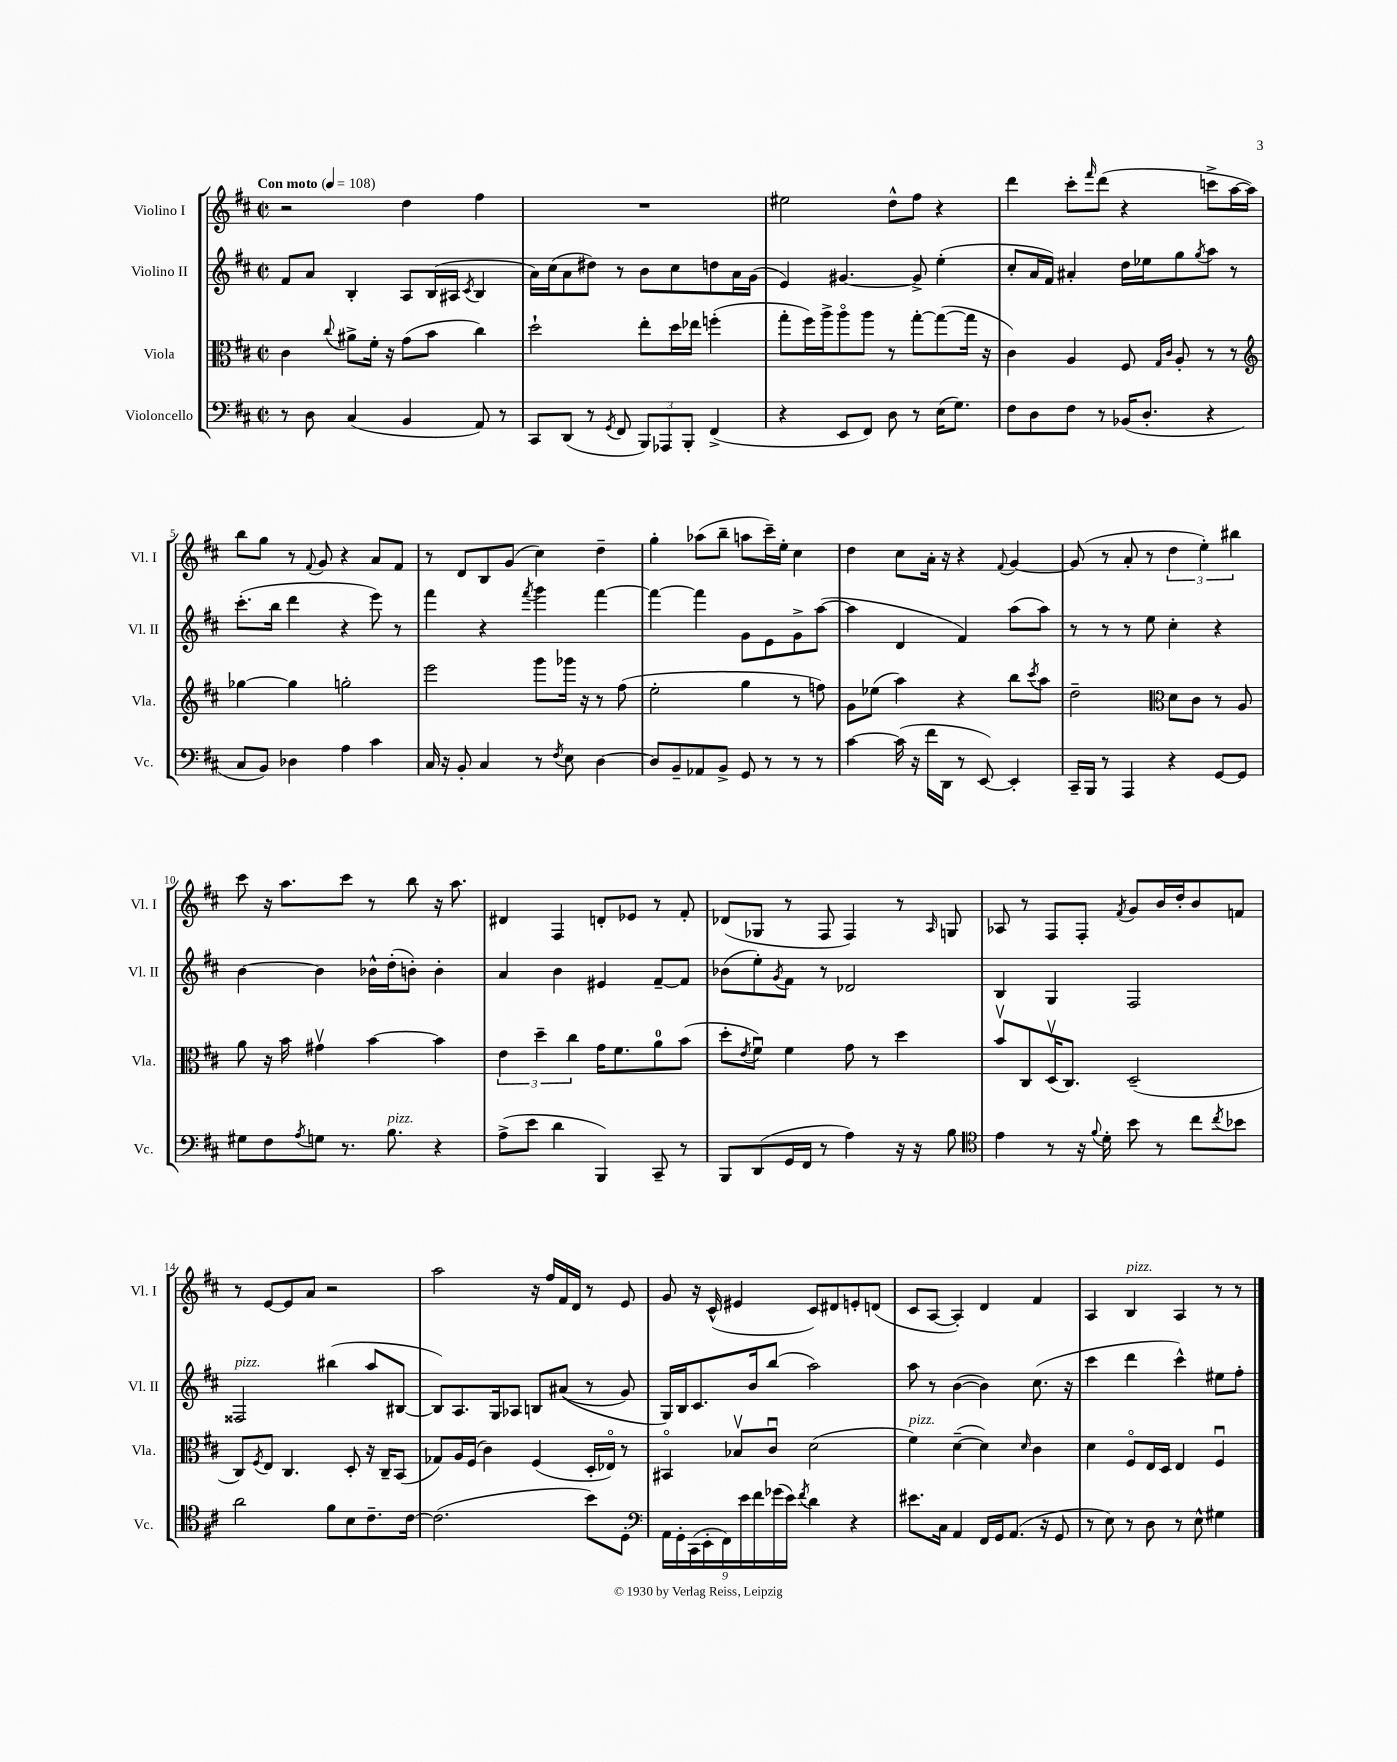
<<
\new StaffGroup <<
\new Staff = "s0" \with { instrumentName = "Violino I" shortInstrumentName = "Vl. I" } {
    \clef treble \key d \major \defaultTimeSignature \time 2/2 \tempo "Con moto" 4 = 108
    r2 d''4 fis''4 |
    R1 |
    eis''2 d''8-^ fis''8 r4 |
    d'''4 cis'''8-. \grace { fis'''16 } d'''8( r4 c'''8-> a''16~ a''16) |
    b''8 g''8 r8 \appoggiatura { fis'8 } g'8 r4 a'8 fis'8 |
    r8 d'8 b8 g'8( cis''4) d''4-- |
    g''4-. aes''8( b''8-- a''8 cis'''16--) e''16-. cis''4 |
    d''4 cis''8 a'16-. r16 r4 \appoggiatura { fis'8 } g'4~ |
    g'8( r8 a'8-. r8 \tuplet 3/2 { d''4 e''4-.) bis''4 } |
    cis'''8 r16 a''8. cis'''8 r8 b''8 r16 a''8. |
    dis'4 fis4 d'8-. ees'8 r8 fis'8-. |
    des'8( ges8 r8 fis8 fis4) r8 \grace { a16 } g8 |
    aes8 r8 fis8 fis8-. \acciaccatura { fis'8 } g'8 b'16 d''16-. b'8 f'8 |
    r8 e'8~ e'8 a'8 r2 |
    a''2 r16 fis''16 fis'16 d'16 r8 e'8 |
    g'8 r16 cis'16-^( eis'4 cis'8) dis'8 e'8-. d'8( |
    cis'8 a8~ a4-.) d'4 fis'4 |
    a4 b4^\markup { \italic "pizz." } a4 r8 r8 \bar "|." |
}
\new Staff = "s1" \with { instrumentName = "Violino II" shortInstrumentName = "Vl. II" } {
    \clef treble \key d \major \defaultTimeSignature \time 2/2
    fis'8 a'8 b4-. a8 b16( ais16 \acciaccatura { cis'8 } b4 |
    a'16) cis''16( a'8 dis''8) r8 b'8 cis''8 d''8 a'16 g'16( |
    e'4) gis'4.~ gis'8-> e''4-.( |
    cis''8-. a'16 fis'16) ais'4-. d''16 ees''16 g''8 \acciaccatura { g''8 } a''8 r8 |
    cis'''8.-.( b''16 d'''4 r4 e'''8) r8 |
    fis'''4 r4 \acciaccatura { fis'''8 } g'''4 fis'''4~ |
    fis'''4~ fis'''4 g'8 e'8 g'8-> a''8~( |
    a''4 d'4 fis'4) a''8( a''8) |
    r8 r8 r8 e''8 cis''4-. r4 |
    b'4~ b'4 bes'16-^ d''16-.( b'8-.) b'4-. |
    a'4 b'4 eis'4 fis'8~-- fis'8 |
    bes'8( e''8-.) \acciaccatura { g'8 } fis'8 r8 des'2 |
    b4 g4 fis2 |
    fisis2^\markup { \italic "pizz." } bis''4( a''8 bis8~ |
    bis8) a8. g16 aes8 b8 ais'8(\( r8 g'8) |
    g16\) b16 cis'8. b'16 b''8( a''2) |
    a''8 r8 b'4~( b'4) cis''8.( r16 |
    cis'''4 d'''4 cis'''4-^) eis''8 fis''8-. \bar "|." |
}
\new Staff = "s2" \with { instrumentName = "Viola" shortInstrumentName = "Vla." } {
    \clef alto \key d \major \defaultTimeSignature \time 2/2
    cis'4 \appoggiatura { cis''8 } ais'8-> fis'16-. r16 g'8( b'8 cis''4) |
    d''2-! e''8-. d''16 ees''16 f''4-.( |
    g''8-. fis''16) a''16-> a''8\flageolet a''8 r8 g''8~-. g''8~( g''16 r16 |
    cis'4) a4 fis8 \grace { g16 cis'16 } a8-. r8 r8 |
    \clef treble ges''4~ ges''4 g''2-. |
    e'''2 g'''8 ges'''16 r16 r8 fis''8( |
    e''2-. g''4 r8 f''8) |
    g'8 ees''8( a''4) r4 b''8 \acciaccatura { cis'''8 } a''8 |
    d''2-- \clef alto d'8 cis'8 r8 a8 |
    a'8 r16 b'16 gis'4\upbow b'4~ b'4 |
    \tuplet 3/2 { e'4 d''4-- cis''4 } g'16 fis'8. a'8-0 b'8( |
    d''8-. \acciaccatura { e'8 } fis'8\downbow) fis'4 g'8 r8 d''4 |
    b'8\upbow cis8 d16\upbow( cis8.) d2--( |
    cis8) \acciaccatura { fis8 } e8 cis4. d8-. r16 cis16-- b,8( |
    ges8) a16 fis16( cis'4) fis4( d16-. ees16\flageolet) r8 |
    bis,4\flageolet bes8\upbow cis'8\downbow d'2( |
    fis'4^\markup { \italic "pizz." }) d'4~--( d'4) \grace { d'16 } cis'4 |
    d'4 fis8\flageolet e16 d16 e4 fis4\downbow \bar "|." |
}
\new Staff = "s3" \with { instrumentName = "Violoncello" shortInstrumentName = "Vc." } {
    \clef bass \key d \major \defaultTimeSignature \time 2/2
    r8 d8 cis4( b,4 a,8) r8 |
    cis,8 d,8( r8 \acciaccatura { g,8 } fis,8 \tuplet 3/2 { b,,8) aes,,8 b,,8-. } fis,4->( |
    r4 e,8 fis,8) d8 r8 e16( g8.) |
    fis8 d8 fis8 r8 bes,16( d8.-. r4 |
    cis8 b,8) des4 a4 cis'4 |
    cis16 r16 b,8-. cis4 r8 \acciaccatura { fis8 } e8 d4~ |
    d8 b,8-- aes,8 b,8-> g,8 r8 r8 r8 |
    cis'4~ cis'16( r16 fis'16 d,16 r8 e,8~) e,4-. |
    cis,16-- b,,16 r8 a,,4 r4 g,8~ g,8 |
    gis8 fis8 \acciaccatura { a8 } g8 r8. b8.^\markup { \italic "pizz." } r4 |
    a8->( e'8 d'4 b,,4) cis,8-- r8 |
    b,,8 d,8( g,16 fis,16 r8 a4) r16 r16 b8 |
    \clef tenor e'4 r8 r16 \appoggiatura { fis'8 } d'16-. b'8 r8 cis''8 \acciaccatura { cis''8 } bes'8 |
    a'2 fis'8 b8 cis'8.-- cis'16~ |
    cis'2.( b'8) d8-. |
    \clef bass \tuplet 9/8 { a,16 g,16-. cis,16( e,16-. fis,16) e'16 fis'16 ges'16( e'16) } \acciaccatura { fis'8 } d'4 r4 |
    eis'8. cis16 a,4 fis,16 g,16 a,8.( r16 g,8 |
    r8 e8) r8 d8 r8 e8-^ gis4 \bar "|." |
}
>>
>>
